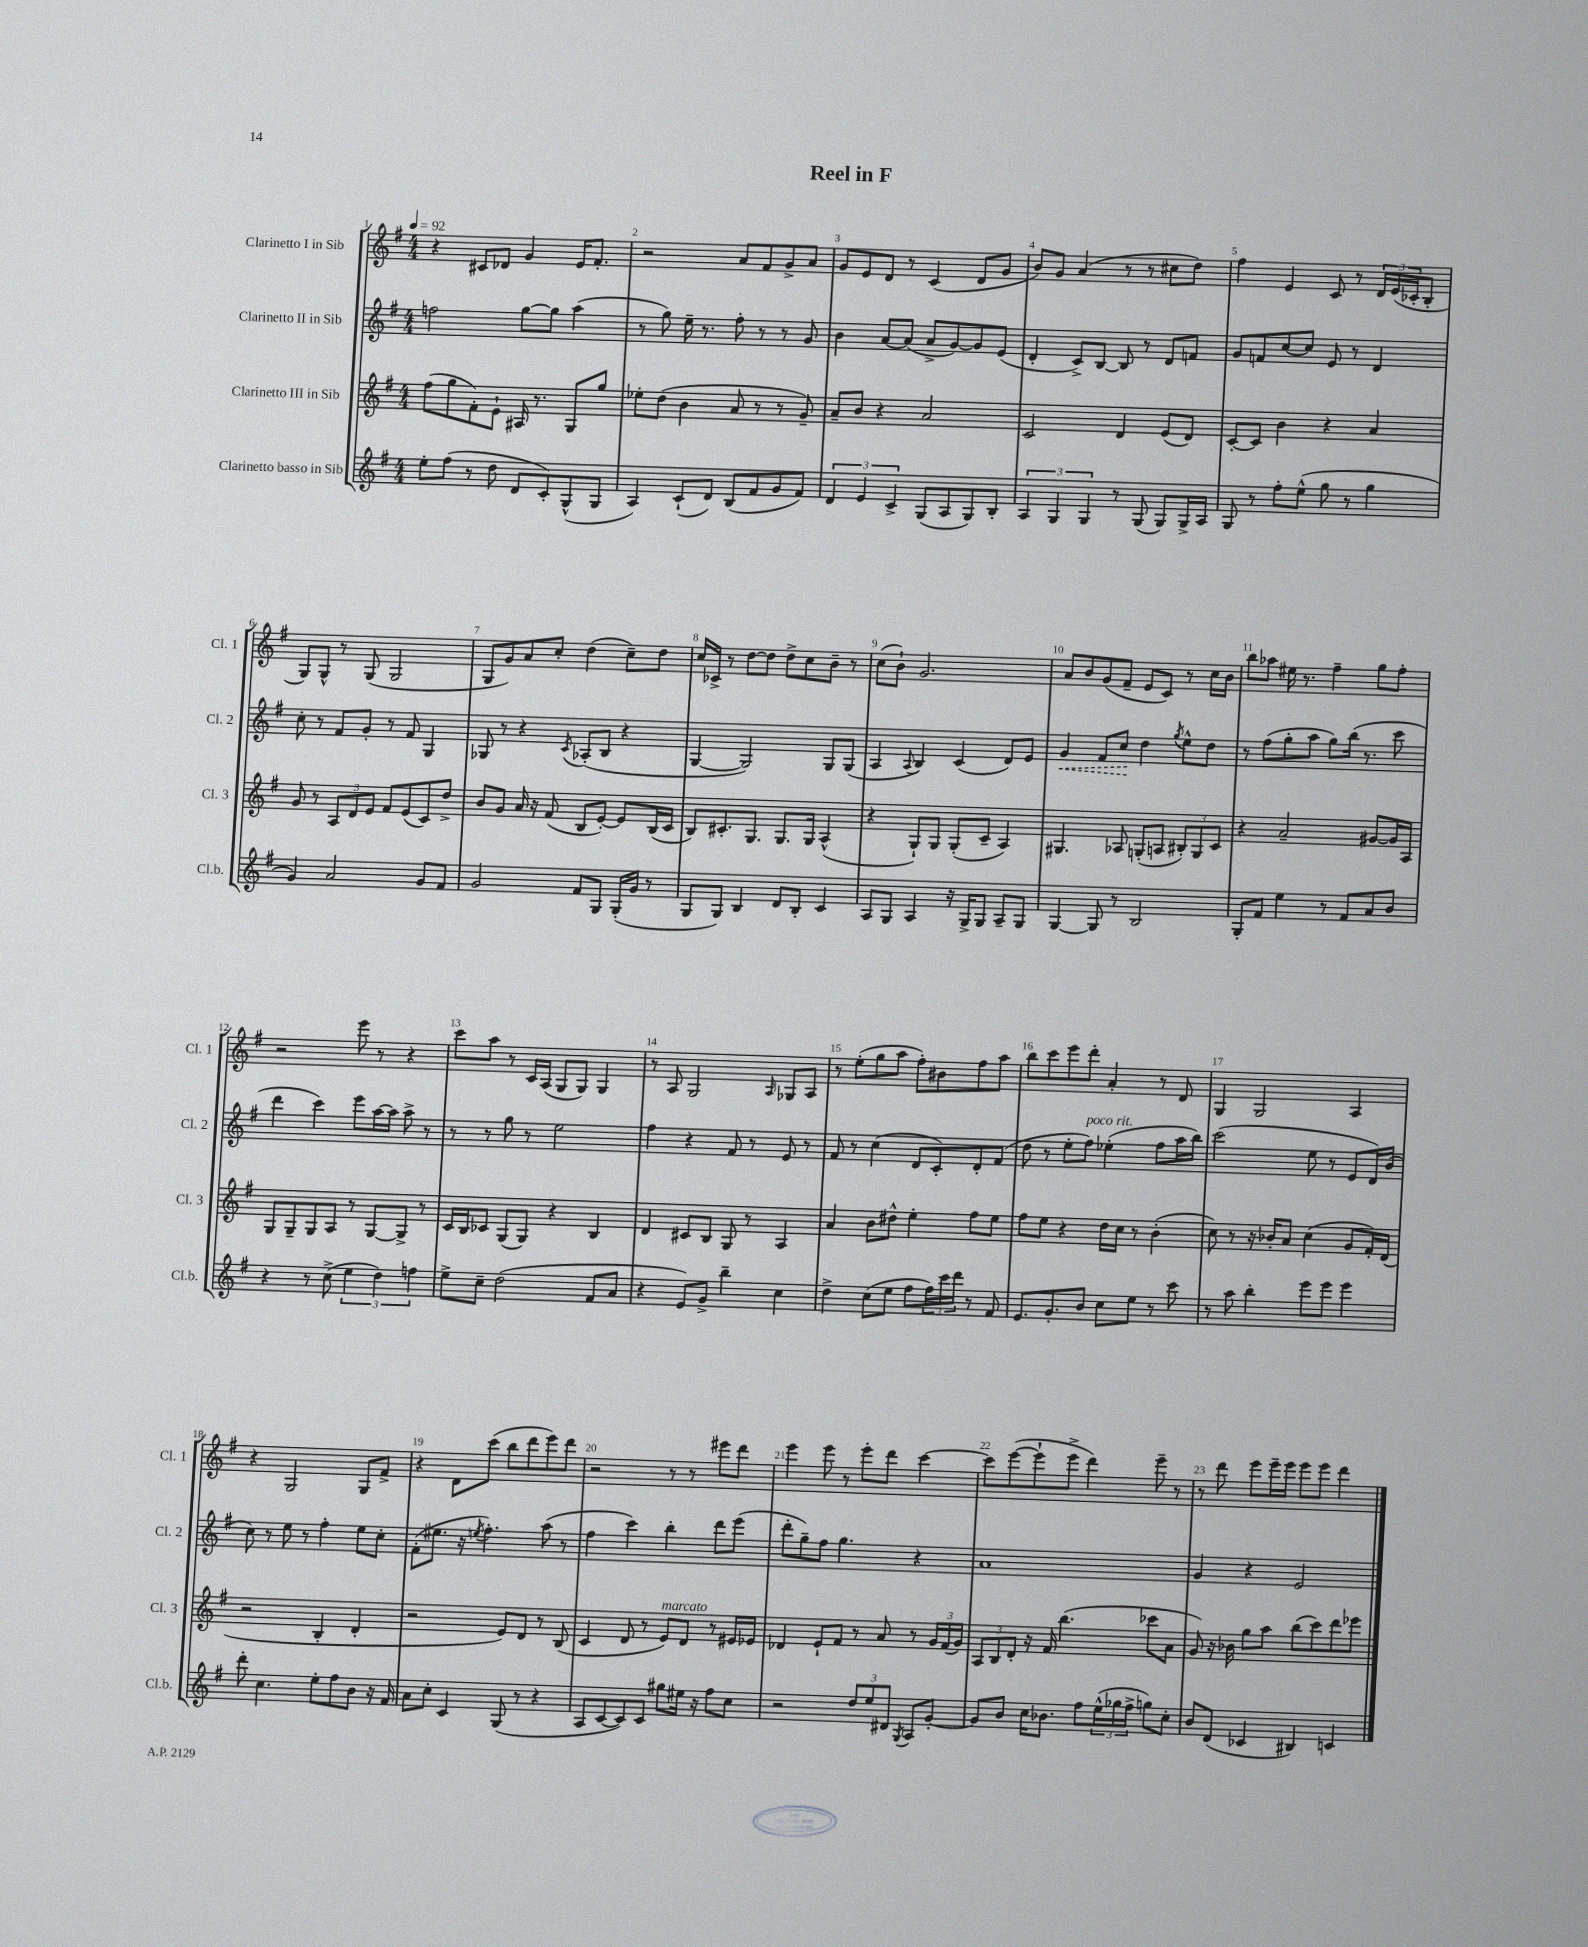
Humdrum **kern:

**kern	**kern	**kern	**kern
*staff4	*staff3	*staff2	*staff1
*clefG2	*clefG2	*clefG2	*clefG2
*k[f#]	*k[f#]	*k[f#]	*k[f#]
*M4/4	*M4/4	*M4/4	*M4/4
*MM92	*MM92	*MM92	*MM92
8ee'	(8ff#	2ff	4r
(8ff#	8gg	.	.
8r	8f#')	.	8c#
8dd	8e`	.	8d-
8d	16A#	[8gg	4g
.	8.r	.	.
8c')	.	8gg]	.
(8G^^	8G	(4aa	16e
.	.	.	8.f#'
8G	8gg	.	.
=	=	=	=
4A)	8ee-'	8r	2r
.	(8dd	8gg)	.
(8c`	4b	16ee~	.
.	.	8.r	.
8d)	.	.	.
(8B	8a	8ff#'	8a
8f#	8r	8r	8f#
8g	8r	8r	8g^
8f#)	8g~)	8g	8a
=	=	=	=
6d	8a~	4b	8g
.	8b	.	8e
6e	.	.	.
.	4r	[8a	8d
6c^	.	.	.
.	.	(8a]	8r
(8G	2a	8a^	(4c
8A	.	[8g)	.
8G)	.	8g]	8d
8B'	.	(8e	8g
=	=	=	=
6A	2c	4d'	8b)
.	.	.	8g
6G	.	.	.
.	.	8c^)	(4a
6G	.	.	.
.	.	[8B	.
8r	4d	8B]	8r
(8G	.	8r	8r
8G)	(8e	8d	8cc#
16G^	8d)	8f	8dd)
16A	.	.	.
=	=	=	=
8G	[8c'	8g	4ff#
8r	8c]	8f	.
8ff#'	4b	[8cc	4e
(8ee^^	.	8cc]	.
8gg	4r	8e	8c
8r	.	8r	8r
4gg	4a	4d	24d
.	.	.	(24e
.	.	.	24c-'
.	.	.	8B'
=	=	=	=
4g)	8g	8cc'	8G)
.	8r	8r	8G^^
2a	12A	8f#	8r
.	12d	.	.
.	.	8g'	(8G
.	12e	.	.
.	8f#	8r	2G
.	(8e	8f#	.
8g	8c)	4G	.
8f#	8dd^	.	.
=	=	=	=
2g	8b	8G-	8G
.	8g	8r	8g)
.	16a	4r	8a
.	16r	.	.
.	(8f#	.	8cc'
.	.	8qc	.
8f#	8B	(8A-'	(4dd
8G	[8e')	8B	.
(16G'	8e]	4r	8cc~)
16g	.	.	.
8r	(16B	.	8dd
.	16c	.	.
=	=	=	=
8G	8B)	[4G	16cc
.	.	.	16c-^
8G)	8.c#'	.	8r
4B	.	2G])	[8dd
.	8.G	.	.
.	.	.	8dd]
8d	8.G	.	8dd^
8B'	.	.	8cc
.	16G	.	.
4c	(4A^^	8G	8b~
.	.	(8G	8r
=	=	=	=
8A	4r	4A	(8cc
8G	.	.	8b`)
.	.	8qqA	.
4A	8G`)	4B)	2.g
.	8G	.	.
16r	(8G'	(4c	.
16G^	.	.	.
8G	8c~	.	.
8A~	4A)	8d)	.
8G	.	8e	.
=	=	=	=
[4G	4.G#	4g	8a
.	.	.	8b
8G]	.	8f#	(8g
8r	8A-	8cc	8f#~
2B	(8G'	4dd	8e
.	8A	.	8c)
.	.	8qgg	.
.	12B#')	8ee^^	8r
.	12G	.	.
.	.	8dd	16cc
.	12c	.	.
.	.	.	16b
=	=	=	=
8G'	4r	8r	8bb
8f#	.	(8ff#	8aa-
4ee	2a~	8gg'	16ee#
.	.	.	8.r
.	.	8aa	.
8r	.	8gg)	4ff#~
8f#	.	(16bb	.
.	.	8.r	.
8a	[8g#	.	8gg
8b	16g#]	8ccc	8ff#'
.	16A	.	.
=	=	=	=
4r	8G	4ddd	2r
.	8G~	.	.
8r	8G	4ccc)	.
(8cc^	8A	.	.
6ee	8r	8eee	8eee
.	[8G	[16aa	8r
6dd)	.	.	.
.	.	16aa]	.
.	8G^]	8aa^	4r
6ff	.	.	.
.	8r	8r	.
=	=	=	=
8ee^	16c	8r	8ccc
.	16B	.	.
8cc~	8c-	8r	8aa
(2dd	(8G	8gg	8r
.	8G)	8r	16c
.	.	.	(16A
.	4r	2ee	8G
.	.	.	8G)
8f#	4B	.	4G
8a	.	.	.
=	=	=	=
4r	4d	4ff#	8r
.	.	.	8A
8e)	8c#	4r	2G
8g^	8B	.	.
4bb~	8G	8f#	.
.	8r	8r	.
.	.	.	16qqA
4cc	4A	8e	8G-
.	.	8r	8A
=	=	=	=
4dd^	4a	8f#	8r
.	.	8r	(8ee'
(8cc	8b	(4cc	8gg
8ee	8dd#^^	.	8aa
8ff#	4ee'	8d	8ff#')
24ff#)	.	8c')	8b#
24ccc	.	.	.
24ddd	.	.	.
8r	8ff#	8d'	8ff#
8f#	8ee	(8f#	8aa
=	=	=	=
8.e	8ff#	8dd	8bb
.	8ee	8r	8ccc
8.g'	.	.	.
.	4r	8ee'	8eee
8b	.	8ff#)	8ddd'
8cc	16dd	(4ee-'	4a'
.	16cc	.	.
8ee	8r	.	.
8r	(4b'	8ff#	8r
8ccc	.	16aa	8d
.	.	16bb)	.
=	=	=	=
8r	8cc)	(2ccc	4G
8aa	8r	.	.
4bb'	16r	.	2G
.	16b-'	.	.
.	8a	.	.
8eee	(4cc	8ee	.
8eee	.	8r	.
4eee	8g	8e	4A
.	16f#')	16d)	.
.	(16d	(16b	.
=	=	=	=
8ddd'	2r	8cc)	4r
4.cc	.	8r	.
.	.	8ee	2G
.	.	8r	.
8ee'	4B'	4ff#'	.
8ff#	.	.	.
8b	4d'	8ee	8G
16r	.	8cc'	8f#^
16f#	.	.	.
=	=	=	=
8a	2r	(8f#'	4r
8cc'	.	8.ee#	.
4c	.	.	8d
.	.	16r	.
.	.	8qee	.
.	.	4.ff#')	(8ccc
(8G	8e)	.	8bb
8r	8d	.	8ddd
4r	8r	(8aa	8eee)
.	(8B	8r	8ddd
=	=	=	=
8A	4c	4ff#	2r
[8c	.	.	.
8c])	8d	4ccc)	.
8c	8r	.	.
8gg#	8e)	4bb'	8r
16ee#	8d	.	8r
16r	.	.	.
8ff#	8r	8ddd	8eee#
8cc	16e#	(8eee	8ddd
.	16e-	.	.
=	=	=	=
2r	4d-	8ddd'	4eee
.	.	8gg~)	.
.	8e`	8ff#	8eee
.	8f#	4.gg	8r
12dd	8r	.	8eee'
12ee	.	.	.
.	8a	.	8ddd
12d#	.	.	.
8qG	.	.	.
8A	8r	4r	[4ccc
[8g'	24g	.	.
.	(24f#	.	.
.	24g)	.	.
=	=	=	=
8g]	12A	1a	8ccc]
.	12B	.	.
8b	.	.	([8eee
.	12d'	.	.
16cc	16r	.	8eee`]
8.b-	16f#	.	.
.	(4.bb	.	8eee^
8ff#	.	.	4ddd)
(24ee^^	.	.	.
24gg-	.	.	.
24ff#^	.	.	.
8gg)	8ccc-	.	8eee~
8cc'	8a	.	8r
=	=	=	=
8b	8g)	4g	8r
(8d	16r	.	8ddd
.	16b-	.	.
4c-	8gg	4r	8eee
.	8aa	.	16eee~
.	.	.	16eee
4B#)	(8bb	2e	8eee
.	8ccc)	.	8eee
4c	8ddd	.	4ddd
.	8eee-	.	.
==	==	==	==
*-	*-	*-	*-
